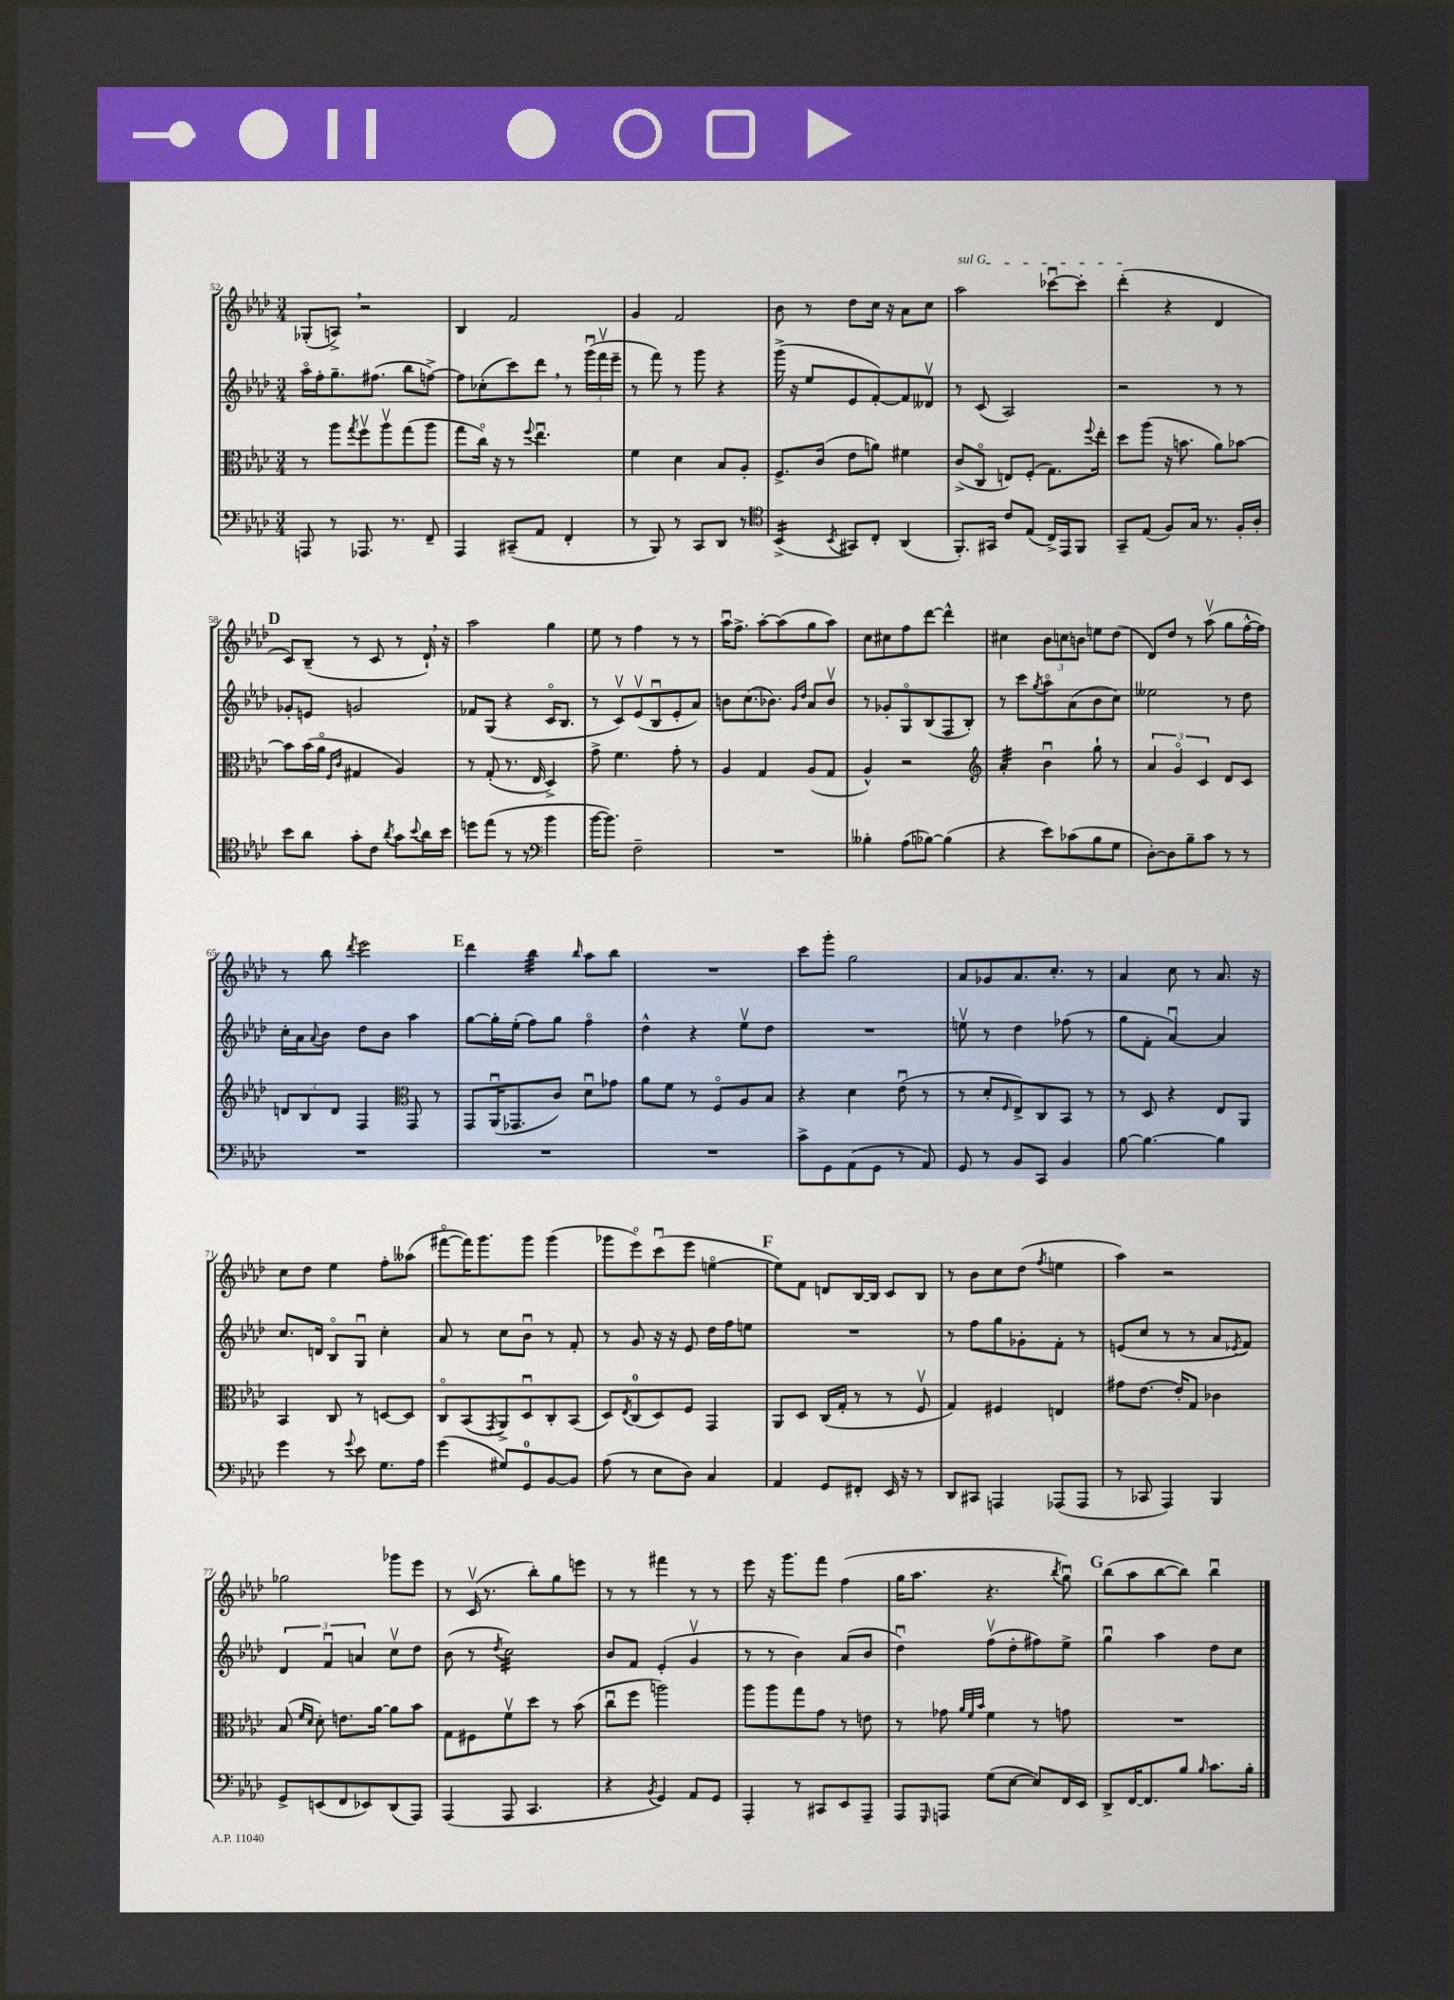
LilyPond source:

<<
\new StaffGroup <<
\new Staff = "s0" {
    \clef treble \key aes \major \numericTimeSignature \time 3/4
    ges8-.( a8->) \breathe r2 |
    bes4 f'2 |
    g'4 f'2 |
    bes'8 r8 des''8 c''16 r16 aes'8 c''8 |
    \once \override TextSpanner.bound-details.left.text = \markup { \italic "sul G" } aes''2\startTextSpan ces'''8~\downbow ces'''8-. |
    des'''4-.\stopTextSpan( r4 des'4 |
    \mark \markup { \bold "D" } c'8) bes8--( r8 c'8 r8 des'16-!) \breathe r16 |
    aes''2 g''4 |
    ees''8 r8 f''4 r8 r8 |
    aes''16\downbow f''8.-> aes''8~-. aes''8( g''8 aes''8) |
    c''8 cis''8 f''8 des'''8~ des'''4-^ |
    cis''4 \tuplet 3/2 { bes'8 c''8 b'8 } e''8 des''8( |
    des'8) des''8 r8 aes''8\upbow( g''8 f''16~-^ f''16) |
    r8 bes''8 \acciaccatura { des'''8 } ees'''2 |
    \mark \markup { \bold "E" } des'''4 bes''4:32 \grace { bes''16 } aes''8 bes''8 |
    R2. |
    c'''8 g'''8-. g''2 |
    aes'8 ges'8 aes'8. c''8.-. r8 |
    aes'4 c''8 r8 aes'8. r16 |
    c''8 des''8 ees''4 f''8-. aeses''8( |
    fis'''8~\flageolet fis'''16) g'''8. g'''8 g'''4( |
    ges'''8 ees'''8\flageolet) c'''8\downbow( ees'''8 e''4~\flageolet |
    \mark \markup { \bold "F" } e''8) f'8 d'8 bes16~ bes16 c'8 bes8 |
    r8 bes'8 c''8 des''8( \acciaccatura { f''8 } e''4 |
    aes''4) r2 |
    ges''2 ges'''8 ees'''8 |
    r8 c'16\upbow( r8. bes''8-.) g''8 e'''8 |
    r8 r8 fis'''4 r8 r8 |
    ees'''8 r16 g'''8. f'''8 f''4( |
    g''16 aes''8. r4. \acciaccatura { bes''8 } g''8\downbow) |
    \mark \markup { \bold "G" } bes''8( aes''8 bes''8~ bes''8) bes''4\downbow \bar "|." |
}
\new Staff = "s1" {
    \clef treble \key aes \major \numericTimeSignature \time 3/4
    aes''16\flageolet f''16-. g''8.-- fis''8.( bes''8 f''8~->) |
    f''8 ces''8-.( c'''8) des'''8 \breathe r8 \tuplet 3/2 { g'''16\downbow( f'''16\upbow ees'''16-- } |
    r8 f'''8) r8 g'''8 r4 |
    g'''16->( r16 ees''8 ees'8 f'8~-.) f'8 deses'8\upbow |
    r8 c'8( aes2) |
    r2 r8 r8 |
    \mark \markup { \bold "D" } ges'8-. e'8 g'2 |
    fes'8 g8( r4 c'16\flageolet bes8. |
    r8 c'8\upbow) ees'8\upbow( bes8\downbow ees'8-. aes'8) |
    b'8 c''8.( bes'8.) \grace { g'16 des''16 } aes'8 bes'8\upbow |
    r8 ges'8-. g8\flageolet bes8( f8 bes8-.) |
    r8 c'''8 \acciaccatura { g''8 } aes''8\flageolet aes'8( bes'8 c''8) |
    eeses''2 r8 des''8 |
    c''16-. aes'16 \appoggiatura { aes'8 } bes'8 des''8 bes'8 aes''4 |
    \mark \markup { \bold "E" } g''8~ g''16-. ees''16-.( f''8) g''8 f''4\flageolet |
    des''4-^ r4 ees''8\upbow des''8 |
    R2. |
    e''8\upbow r8 des''4 fes''8( r8 |
    g''8 f'8-. aes'4~\downbow) aes'4 |
    c''8. d'16 bes8\flageolet g8\downbow c''4-. |
    aes'8 r8 c''8 bes'8\downbow r8 f'8-. |
    r8 g'8 r16 r16 ees'8 des''16 f''16 e''8 |
    \mark \markup { \bold "F" } R2. |
    r8 f''8 g''8 ges'8-. f'8-. r8 |
    e'8( c''8 r8 r8 aes'8 \acciaccatura { ees'8 } f'8) |
    \tuplet 3/2 { des'4 f'4\downbow a'4 } c''8\upbow des''8 |
    bes'8( r8 \acciaccatura { des''8 } c''2:32) |
    bes'8 f'8 ees'4-.( g'4\upbow |
    r8 r8 bes'4) aes'8( bes'8 |
    des''4\downbow) f''8\upbow( des''8-. fis''8) ees''8-> |
    \mark \markup { \bold "G" } g''4\downbow aes''4 des''8 c''8 \bar "|." |
}
\new Staff = "s2" {
    \clef alto \key aes \major \numericTimeSignature \time 3/4
    r8 aes''8 \acciaccatura { g''8 } f''8\upbow aes''8\upbow g''8( aes''8 |
    g''8 c''16\flageolet) r16 r8 \appoggiatura { f''8 } ees''4.\downbow |
    f'4 des'4 bes8 aes8-. |
    f8.-> c'16( ees'8 a'8) fis'4 |
    c'8->( c8\flageolet e8) f8-.( g8.) \appoggiatura { f''8 } ees''16-. |
    des''8 aes''8( r16 b'8. aes'8) bes'8~ |
    \mark \markup { \bold "D" } bes'8 bes'16( aes'16\flageolet \grace { f16 c'16 } gis4 aes4) |
    r8 g8-.( r8. ees16 des4->) |
    g'8-> f'4. g'8-. r8 |
    aes4 g4 aes8( g8 |
    aes4-^) r2 |
    \clef treble aes'4:32-. bes'4\downbow g''8-! r8 |
    \tuplet 3/2 { aes'4 g'4\flageolet c'4 } des'8 c'8 |
    \tuplet 3/2 { d'8 bes8 d'8 } f4 \clef alto g,8 r8 |
    \mark \markup { \bold "E" } g,8 aes,16\downbow( ges,8. c'8) des'8\downbow ges'8 |
    aes'8 f'8 r8 f8\flageolet aes8 bes8 |
    r4 des'4 ees'8\downbow( r8 |
    r8 des'8-. \grace { f16 } ees8->) c8 bes,8 r8 |
    r8 des8 r4 ees8 aes,8 |
    bes,4 c8 r8 d8~ d8 |
    c8\flageolet bes,8( \acciaccatura { g,8 } aes,8->) des8\downbow c8-. bes,8( |
    des8) \acciaccatura { ees8 } c8-0( des8) f8 g,4 |
    \mark \markup { \bold "F" } aes,8 des8 c16( g16-. r8 r8 f8\upbow |
    g4) fis4 e4 |
    gis'8 ees'8.~ ees'16-. g8 ces'4 |
    bes8( \grace { f'16 des'16 } des'8-.) e'8. aes'16~ aes'8 bes'8 |
    g8 fis8 f'8\upbow des''8 r8 bes'8( |
    c''8\downbow f''8 a''2) |
    aes''8 aes''8 g''8 g'8 r8 e'8 |
    r8 ges'8 \grace { aes'32 f'32 bes'32 } f'4 r8 g'8 |
    \mark \markup { \bold "G" } R2. \bar "|." |
}
\new Staff = "s3" {
    \clef bass \key aes \major \numericTimeSignature \time 3/4
    a,,8 r8 aes,,8. r8. f,8-- |
    aes,,4 cis,8--( aes,8 f,4-. |
    r8 bes,,8) r8 c,8 des,8 r8 |
    \clef tenor bes,4:16->( \acciaccatura { bes,8 } gis,8) c8-. aes,4( |
    f,8.-.) gis,16 c'8 ees8( c16->) ees,16 f,8 |
    g,8-- ees8( f8) g16 r8. f16-. aes16-. |
    \mark \markup { \bold "D" } bes'8 aes'8 g'8-. c'8 \acciaccatura { aes'8 } g'8 \appoggiatura { bes'8 } aes'16 bes'16 |
    d''8 ees''8( r8 r8 \clef bass bes'4 |
    bes'16~ bes'8.) f2-- |
    R2. |
    beses4-. aes8( bes8~) bes4( |
    r4 ees'8) ces'8( bes8 g8 |
    des8~-.) des8 bes8-- c'8 r8 r8 |
    R2. |
    \mark \markup { \bold "E" } R2. |
    R2. |
    c'8-> g,8 aes,8( g,8 r8 aes,8) |
    g,8 r8 bes,8 c,8 bes,4 |
    bes8~ bes4.~ bes4 |
    g'4 r8 \appoggiatura { g'8 } ees'8 g8. aes16 |
    g'4( gis8) g,8-0 bes,8~ bes,8 |
    aes8( r8 ees8 des8) c4 |
    \mark \markup { \bold "F" } aes,4 g,8 fis,8-. ees,16 r16 r8 |
    des,8 cis,8 a,,4 aes,,8( aes,,8 |
    r8 ces,8 aes,,4) bes,,4 |
    g,8-> e,8( f,8 ees,8) des,8( aes,,8) |
    aes,,4( aes,,8 c,4. |
    r4 \acciaccatura { bes,8 } g,4) aes,8 g,8 |
    aes,,4-. r8 cis,8 ees,8 aes,,8-- |
    aes,,8 \grace { g,,16 } a,,8 g8( ees8~ ees8) f,16 ees,16 |
    \mark \markup { \bold "G" } des,8-> f,16~ f,8. bes8 \grace { bes16 } c'8. bes16-. \bar "|." |
}
>>
>>
\layout { \context { \Score currentBarNumber = #52 } }
